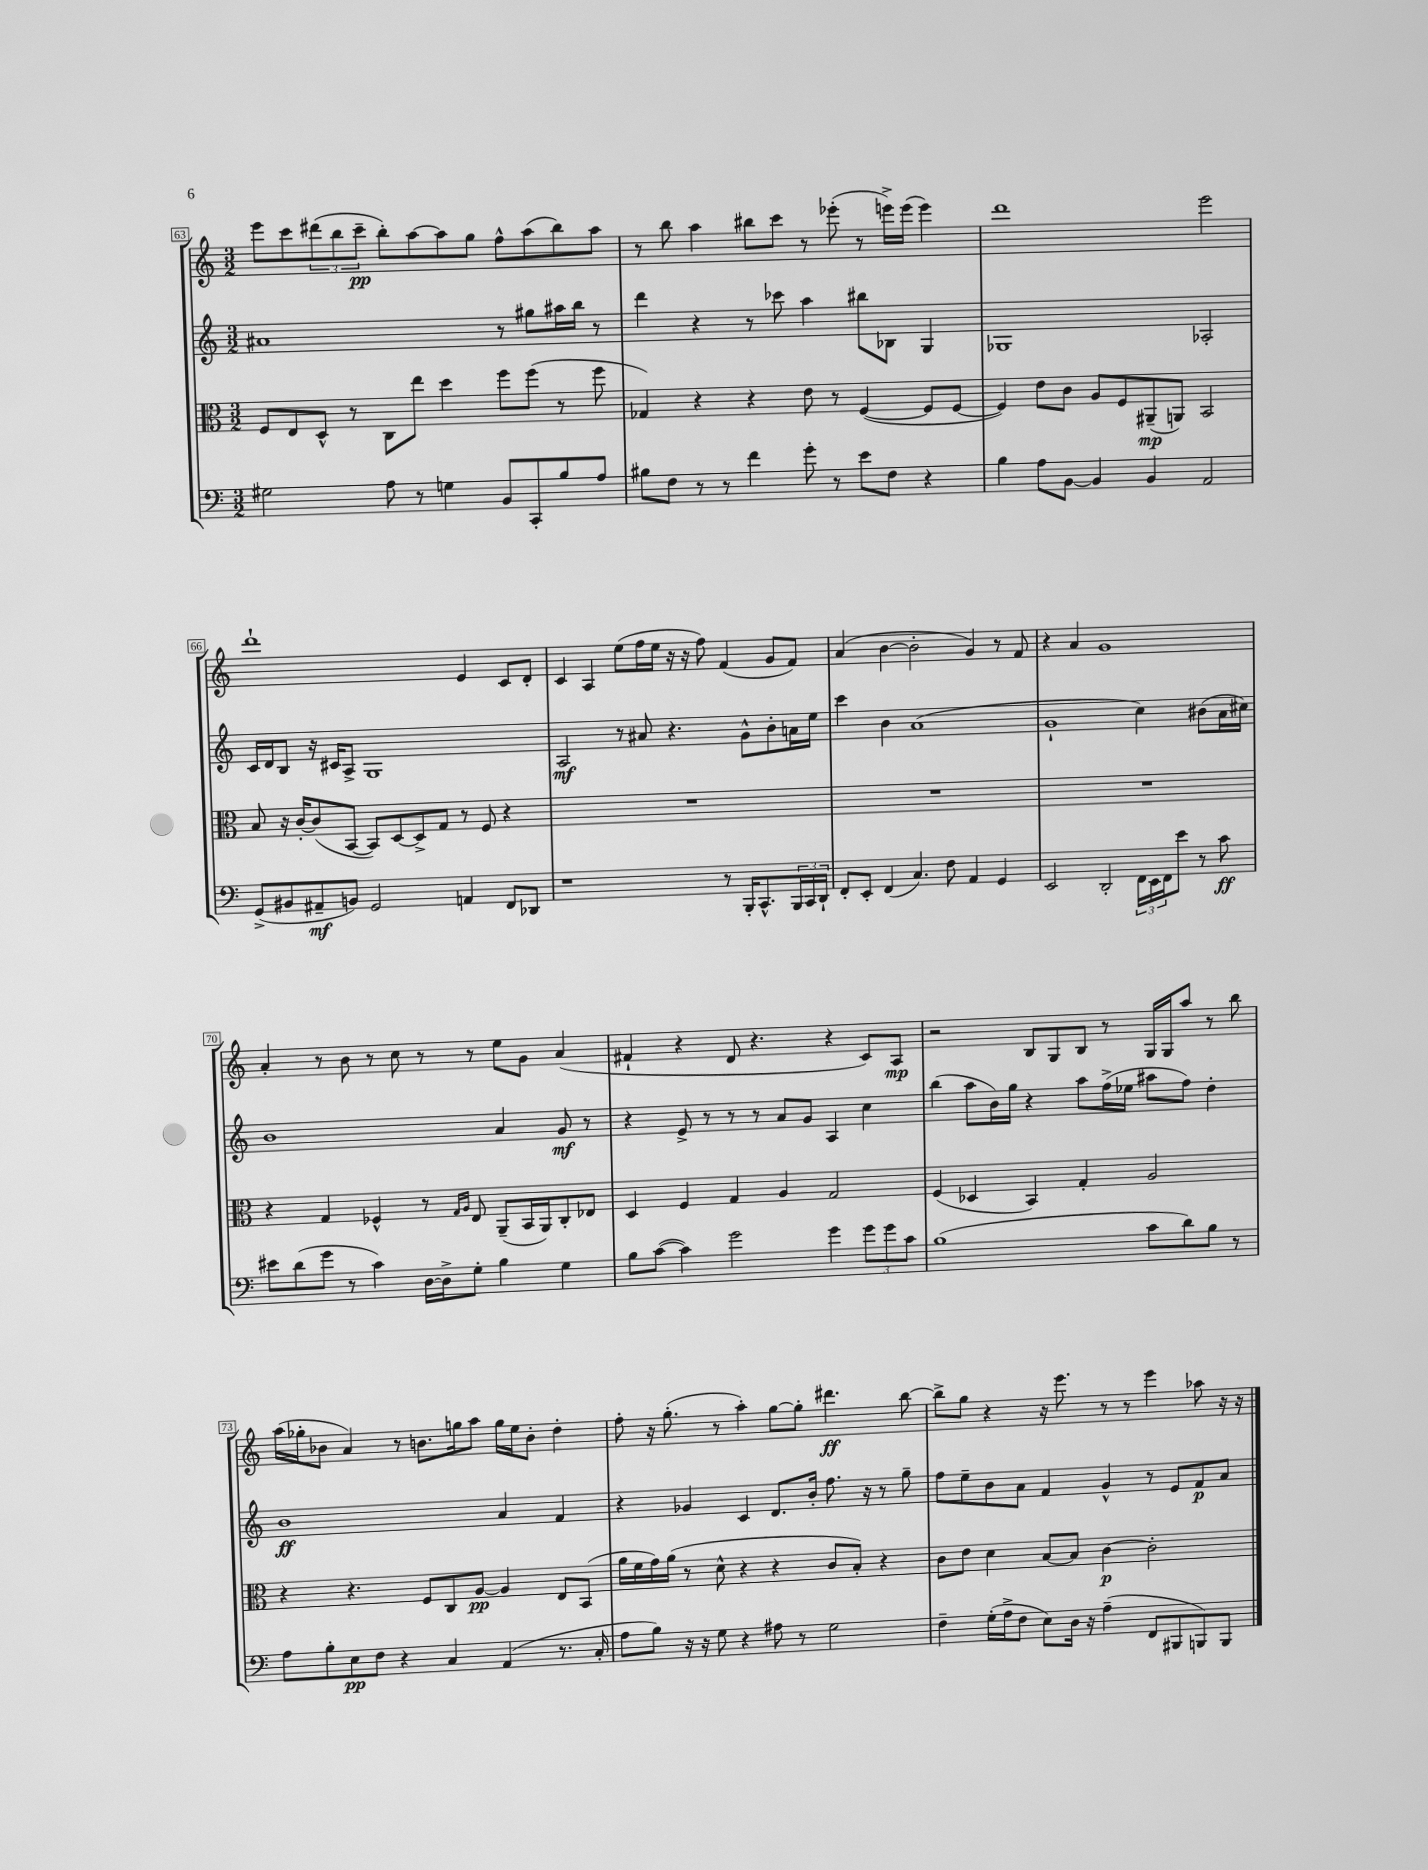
<<
\new StaffGroup <<
\new Staff = "s0" {
    \clef treble \key c \major \numericTimeSignature \time 3/2
    e'''8 c'''8 \tuplet 3/2 { dis'''8( b''8 c'''8--\pp } b''8-.) a''8~ a''8 g''8 f''8-^ a''8( b''8) a''8 |
    r8 b''8 a''4 bis''8 c'''8 r8 ees'''8-.( r8 e'''16->) e'''16( e'''4) |
    d'''1 e'''2 |
    d'''1-! e'4 c'8 d'8-. |
    c'4 a4 e''8( f''16 e''16 r16 r16 f''8) f'4( g'8 f'8) |
    a'4( b'4~ b'2-. g'4) r8 f'8 |
    r4 a'4 g'1 |
    a'4-. r8 b'8 r8 c''8 r8 r8 e''8 g'8 a'4( |
    fis'4-! r4 d'8 r4. r4 c'8) a8\mp |
    r2 b8 g8 b8 r8 g16 g16 a''8 r8 b''8 |
    a''16( ges''16-. bes'8 a'4) r8 b'8. g''16 a''8 g''16 e''16 b'8-. d''4-. |
    f''8-. r16 g''8.-.( r8 a''4-.) g''8~ g''8-. dis'''4.\ff b''8~ |
    b''8-> g''8 r4 r16 e'''8. r8 r8 e'''4 aes''8 r16 r16 \bar "|." |
}
\new Staff = "s1" {
    \clef treble \key c \major \numericTimeSignature \time 3/2
    ais'1 r8 gis''8 ais''16 b''16 r8 |
    d'''4 r4 r8 ces'''8 a''4 bis''8 bes8 g4 |
    ges1 aes2-. |
    c'16 d'16 b8 r16 cis'16 a8-> g1 |
    a2\mf r8 ais'8 r4. g'8-^ b'8-. a'16 e''16 |
    c'''4 b'4 a'1( |
    g'1-! c''4) bis'8( a'16 cis''16) |
    b'1 a'4 g'8\mf r8 |
    r4 e'8-> r8 r8 r8 a'8 g'8 a4 c''4 |
    b''4( a''8 b'16) g''16 r4 a''8 f''16->( ees''16 ais''8 f''8) d''4-. |
    b'1\ff a'4 f'4 |
    r4 ges'4 c'4 d'8. b'16-. f''8. r16 r8 g''8-- |
    f''8 e''8-- b'8 a'8 f'4 g'4-^ r8 e'8 f'8\p a'8 \bar "|." |
}
\new Staff = "s2" {
    \clef alto \key c \major \numericTimeSignature \time 3/2
    f8 e8 d8-^ r8 c8 e''8 d''4 f''8 f''8( r8 f''8 |
    ges4) r4 r4 e'8 r8 f4~( f8 f8~ |
    f4) e'8 c'8 a8 f8 ais,8--\mp( a,8) b,2 |
    b8 r16 c'16~-. c'8( b,8~ b,8) d8~ d8-> g8 r8 f8 r4 |
    R1. |
    R1. |
    R1. |
    r4 g4 fes4-^ r8 \grace { g16 a16 } e8 a,8--( b,16 a,16) c8-. ees8 |
    d4 f4 g4 a4 g2 |
    f4( des4 b,4) g4-. a2 |
    r4 r4. f8 c8 a8~\pp a4 e8 b,8( |
    a'16 f'16 g'16) a'16( r8 d'8-^ r4 r4 c'8 b8-.) r4 |
    c'8 e'8 d'4 b8~ b8 c'4~\p c'2-. \bar "|." |
}
\new Staff = "s3" {
    \clef bass \key c \major \numericTimeSignature \time 3/2
    gis2 a8 r8 g4 b,8 c,8-. b8 a8 |
    bis8 f8 r8 r8 f'4 g'8-. r8 e'8 f8 r4 |
    b4 a8 b,8~ b,4 b,4 a,2 |
    g,8->( bis,8 ais,8--\mf b,8) g,2 a,4 f,8 des,8 |
    r1 r8 b,,16-. c,8.-^ \tuplet 3/2 { b,,16 c,16 d,16-! } |
    f,8-. e,8-. f,4( c4.) f8 a,4 g,4 |
    e,2 d,2-. \tuplet 3/2 { f,16 e,16 f,16 } e'8 r8 c'8\ff |
    eis'8 d'8( g'8 r8 c'4) d16~ d16-> g8-. b4 g4 |
    b8 c'8~( c'4) g'2 g'4 \tuplet 3/2 { g'8 g'8 c'8 } |
    b1( c'8 d'8) b8 r8 |
    a8 b8-. e8\pp f8 r4 c4 a,4( r8. c16-. |
    a8 b8) r16 r16 g8 r4 ais8 r8 g2 |
    f4-- g16-.( a16-> f8 e8) d16 r16 a4--( f,8 bis,,8 b,,8) b,,8 \bar "|." |
}
>>
>>
\layout { \context { \Score currentBarNumber = #63 \override BarNumber.stencil = #(make-stencil-boxer 0.1 0.3 ly:text-interface::print) } }
